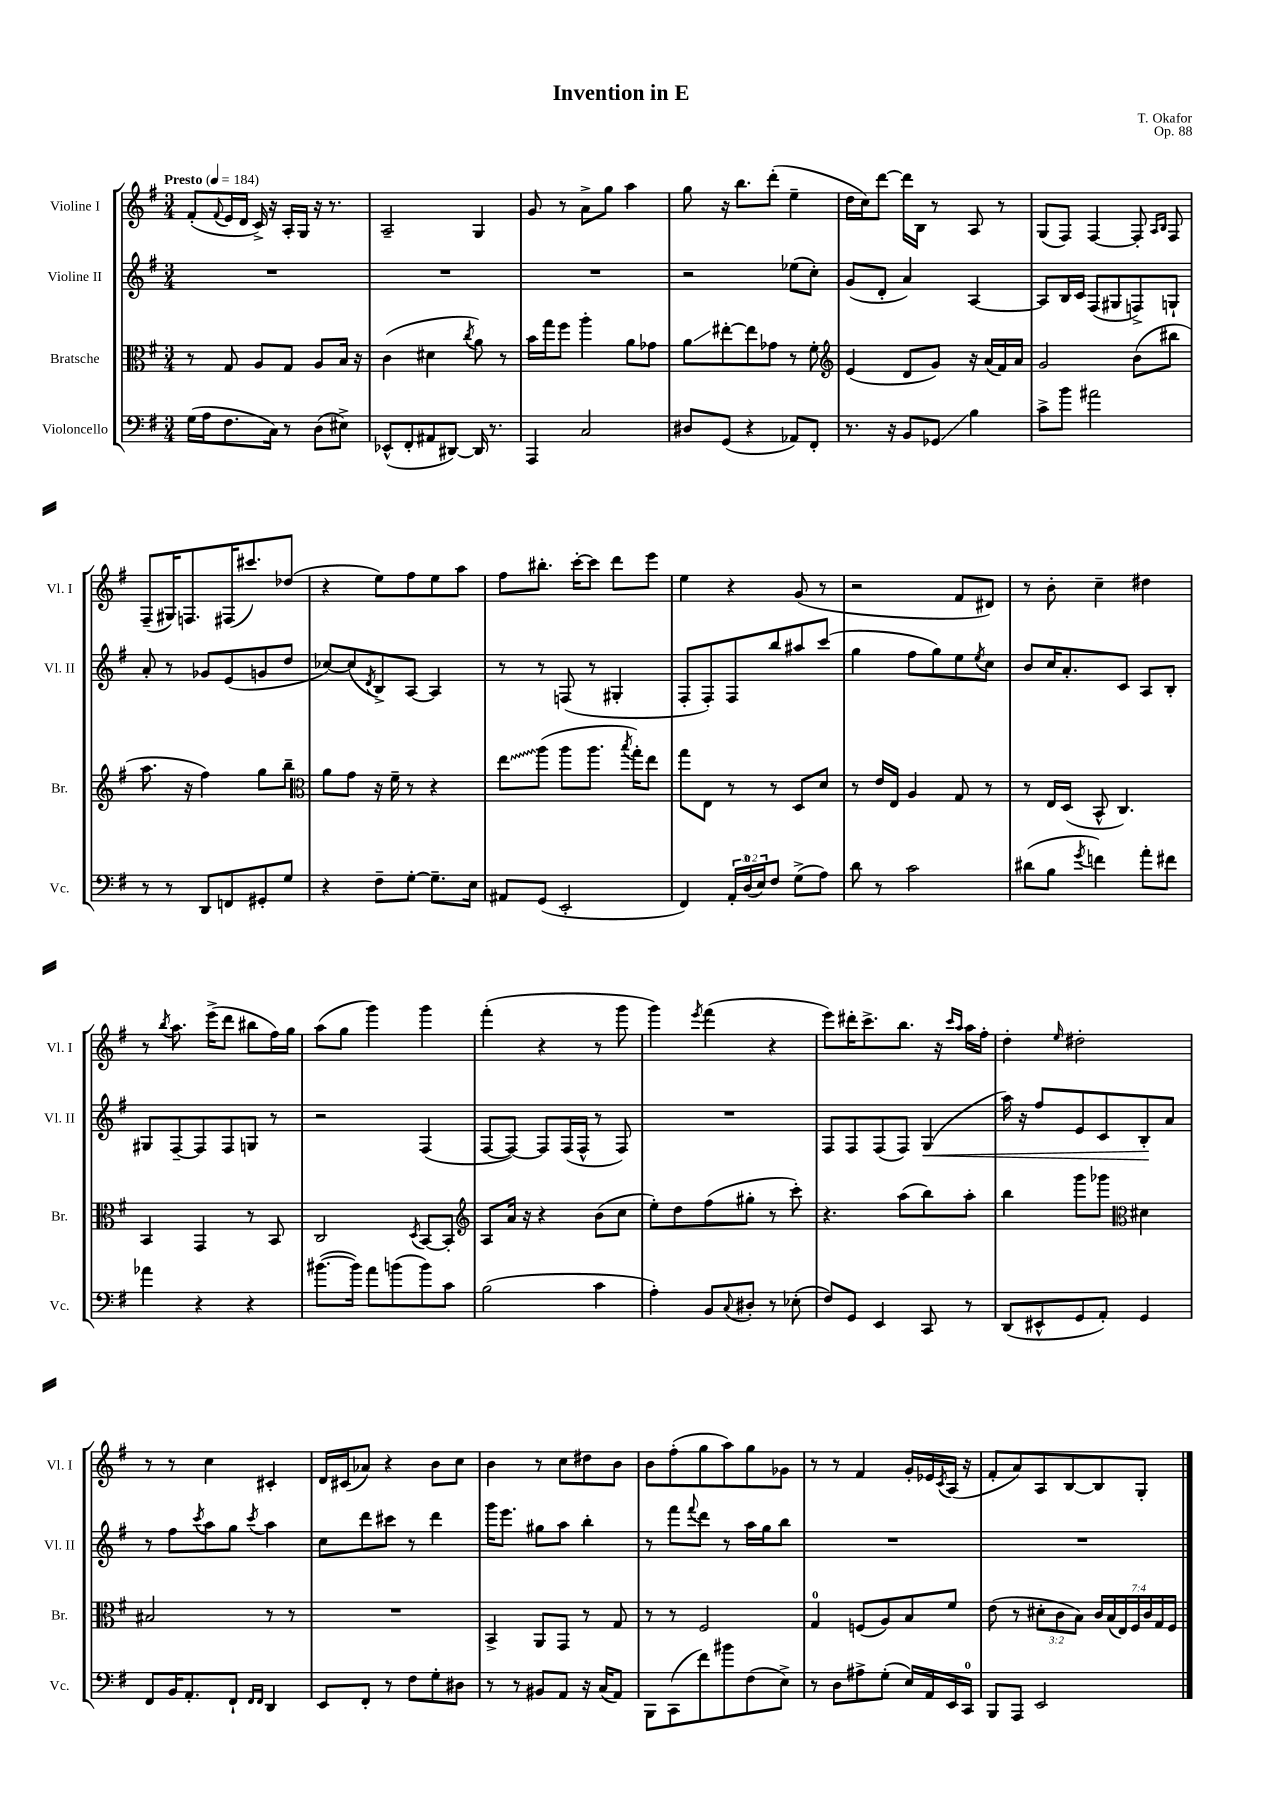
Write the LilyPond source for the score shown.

\header { title = "Invention in E" composer = "T. Okafor" opus = "Op. 88" }
<<
\new StaffGroup <<
\new Staff = "s0" \with { instrumentName = "Violine I" shortInstrumentName = "Vl. I" } {
    \clef treble \key g \major \numericTimeSignature \time 3/4 \tempo "Presto" 4 = 184
    fis'8-.( \appoggiatura { fis'8 } e'16 d'16 c'16->) r16 a16-. g16 r16 r8. |
    a2-- g4 |
    g'8 r8 a'8-> g''8 a''4 |
    g''8 r16 b''8. d'''8-.( e''4-- |
    d''16 c''16) d'''8~ d'''16 b16 r8 a8 r8 |
    g8( fis8) fis4~ fis8-. \grace { a16 b16 } fis8 |
    fis8--( gis16) f8. fis16( cis'''8.) des''8( |
    r4 e''8) fis''8 e''8 a''8 |
    fis''8 bis''8.-. c'''16~-. c'''8 d'''8 e'''8 |
    e''4 r4 g'8( r8 |
    r2 fis'8 dis'8) |
    r8 b'8-. c''4-- dis''4 |
    r8 \acciaccatura { b''8 } a''8. e'''16->( d'''8 bis''8 fis''16) g''16 |
    a''8( g''8 g'''4) g'''4 |
    fis'''4-.( r4 r8 g'''8 |
    g'''4) \acciaccatura { e'''8 } fis'''4( r4 |
    e'''8) dis'''16-. c'''8.-> b''8. r16 \grace { c'''16 a''16 } a''16 fis''16-. |
    d''4-. \grace { e''16 } dis''2-. |
    r8 r8 c''4 cis'4-. |
    d'16 cis'16( aes'8) r4 b'8 c''8 |
    b'4 r8 c''8 dis''8 b'8 |
    b'8 fis''8-.( g''8 a''8) g''8 ges'8 |
    r8 r8 fis'4 g'16-. ees'16 \acciaccatura { c'8 } a16( r16 |
    fis'8-. a'8) a8 b8~ b8 g8-. \bar "|." |
}
\new Staff = "s1" \with { instrumentName = "Violine II" shortInstrumentName = "Vl. II" } {
    \clef treble \key g \major \numericTimeSignature \time 3/4
    R2. |
    R2. |
    R2. |
    r2 ees''8( c''8-.) |
    g'8( d'8-. a'4) a4~ |
    a8 b16 c'16 fis8( gis8 f8->) g8-! |
    a'8-. r8 ges'8 e'8( g'8 d''8 |
    ces''8~) ces''8( \acciaccatura { d'8 } b8->) a8~ a4 |
    r8 r8 f8( r8 gis4-. |
    fis8-. fis8-.) fis8 b''8 ais''8 c'''8( |
    g''4 fis''8 g''8) e''8 \acciaccatura { e''8 } c''8 |
    b'8 c''16 a'8.-. c'8 a8 b8-. |
    gis8 fis8~-- fis8 fis8 g8 r8 |
    r2 fis4( |
    fis8~ fis8~) fis8 fis16( fis16-^ r8 fis8) |
    R2. |
    fis8 fis8 fis8( fis8) g4\<( |
    a''16) r16 fis''8 e'8 c'8 b8-.\! a'8 |
    r8 fis''8 \acciaccatura { c'''8 } a''8 g''8 \acciaccatura { c'''8 } a''4 |
    c''8 d'''8 cis'''8 r8 d'''4 |
    g'''16 e'''8. gis''8 a''8 b''4-. |
    r8 fis'''8 \appoggiatura { fis'''8 } d'''8 r8 a''16 g''16 b''8 |
    R2. |
    R2. \bar "|." |
}
\new Staff = "s2" \with { instrumentName = "Bratsche" shortInstrumentName = "Br." } {
    \clef alto \key g \major \numericTimeSignature \time 3/4 \override Staff.TupletNumber.text = #tuplet-number::calc-fraction-text
    r8 g8 a8 g8 a8 b16 r16 |
    c'4( dis'4 \acciaccatura { c''8 } a'8) r8 |
    b'16 g''16 fis''8 a''4-. a'8 ges'8 |
    a'8\glissando eis''8~-. eis''8 ges'8 r8 fis'8-. |
    \clef treble e'4( d'8 g'8) r16 a'16( fis'16) a'16 |
    g'2 b'8( bis''8 |
    a''8. r16 fis''4) g''8 b''8-- |
    \clef alto a'8 g'8 r16 fis'16-- r8 r4 |
    \once \override Glissando.style = #'zigzag e''8\glissando a''8( a''8 a''8. \acciaccatura { b''8 } g''16-.) e''8 |
    g''8 e8 r8 r8 d8 d'8 |
    r8 e'16 e16 a4 g8 r8 |
    r8 e16 d16( b,8-^ c4.) |
    b,4 g,4 r8 b,8 |
    c2 \acciaccatura { d8 } b,8~ b,8-. |
    \clef treble a8 a'16 r16 r4 b'8( c''8 |
    e''8-.) d''8 fis''8( gis''8-. r8 c'''8-.) |
    r4. a''8( b''8) a''8-. |
    b''4 g'''8 ges'''8 \clef alto dis'4 |
    bis2 r8 r8 |
    R2. |
    b,4-> a,8 g,8 r8 g8 |
    r8 r8 fis2 |
    g4-0 f8( a8) b8 fis'8 |
    e'8( r8 \tuplet 3/2 { dis'8-. c'8 b8) } \tuplet 7/4 { c'16 b16( e16) fis16 c'16 g16 fis16 } \bar "|." |
}
\new Staff = "s3" \with { instrumentName = "Violoncello" shortInstrumentName = "Vc." } {
    \clef bass \key g \major \numericTimeSignature \time 3/4 \override Staff.TupletNumber.text = #tuplet-number::calc-fraction-text
    g16( a16 fis8. c16) r8 d8( eis8->) |
    ees,8-^( fis,8-. ais,8 dis,8~) dis,16 r8. |
    a,,4 c2 |
    dis8 g,8( r4 aes,8) fis,8-. |
    r8. r16 b,8 ges,8\glissando b4 |
    c'8-> b'8 ais'2 |
    r8 r8 d,8 f,8 gis,8-. g8 |
    r4 fis8-- g8~-. g8.-- e16 |
    ais,8 g,8( e,2-. |
    fis,4) \tuplet 3/2 { a,16-. d16-0( e16) } fis8 g8->( a8) |
    d'8 r8 c'2 |
    dis'8( b8 \acciaccatura { g'8 } f'4) a'8-. fis'8 |
    aes'4 r4 r4 |
    bis'8.~( bis'16) a'8 b'8( b'8) c'8 |
    b2( c'4 |
    a4-.) b,8 \appoggiatura { c8 } dis8-. r8 ees8-.( |
    fis8) g,8 e,4 c,8 r8 |
    d,8( eis,8-^ g,8 a,8-.) g,4 |
    fis,8 b,16 a,8.-. fis,8-! \grace { fis,16 fis,16 } d,4 |
    e,8 fis,8-. r8 fis8 g8-. dis8 |
    r8 r8 bis,8 a,8 r16 c16( a,8) |
    b,,8 c,8( fis'8) bis'8 fis8( e8->) |
    r8 d8 ais8-> g8-.( e16) a,16 e,16 c,16-0 |
    b,,8 a,,8 e,2 \bar "|." |
}
>>
>>
\layout { \context { \Score \remove "Bar_number_engraver" } }
